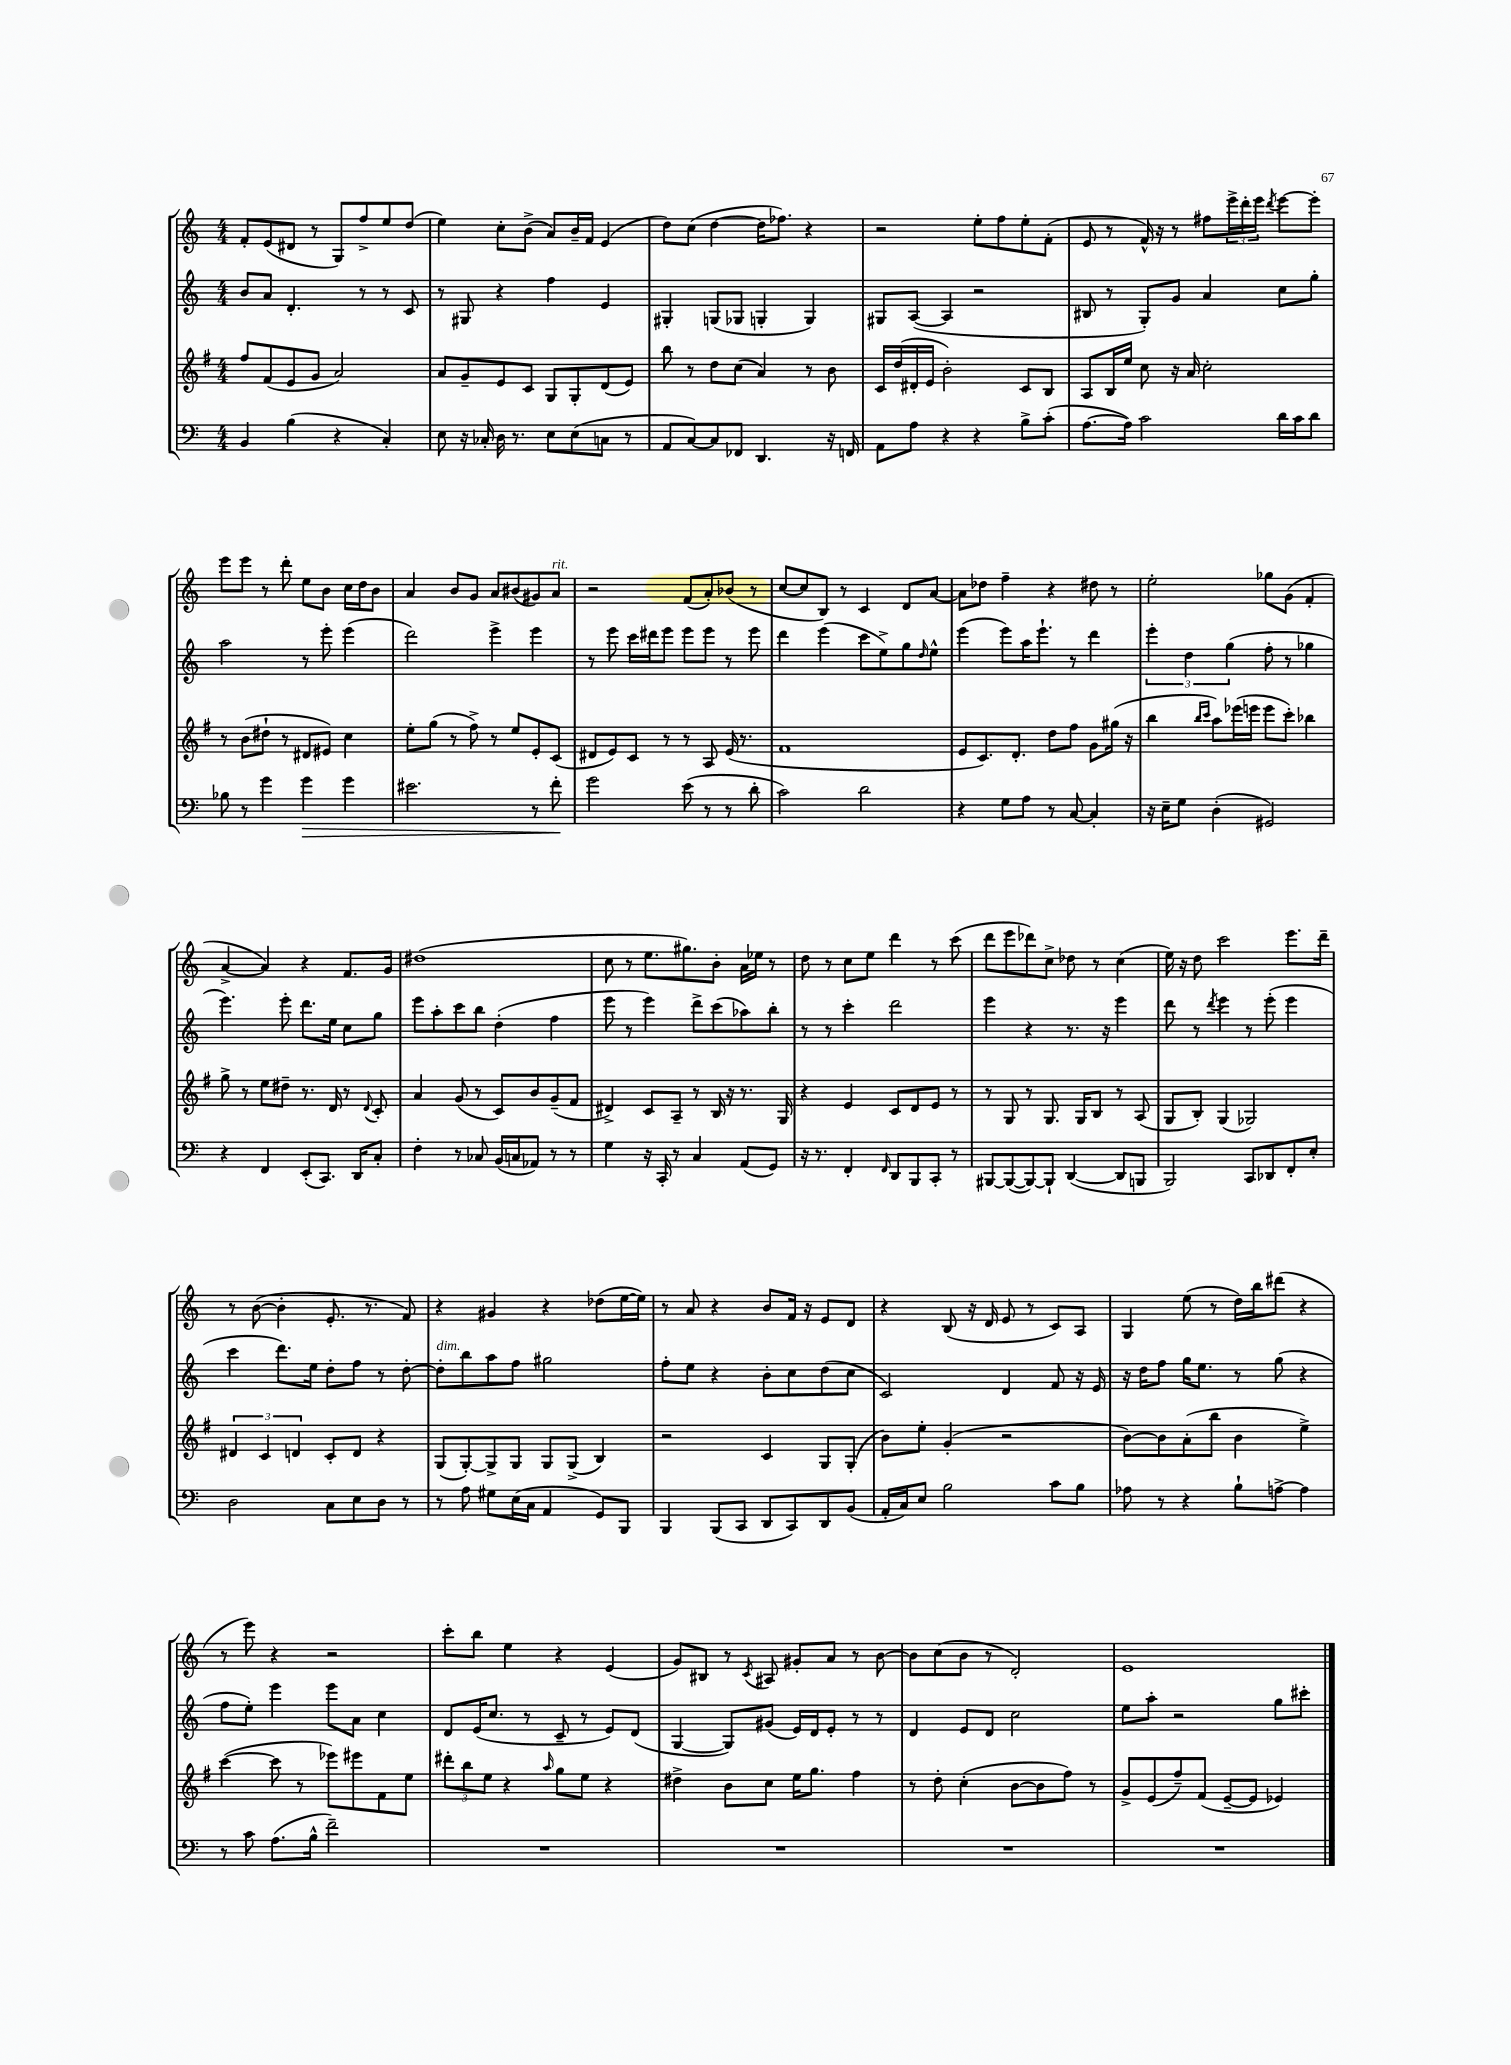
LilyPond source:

<<
\new StaffGroup <<
\new Staff = "s0" {
    \clef treble \key c \major \numericTimeSignature \time 4/4
    f'8-. e'8( dis'8 r8 g8) f''8-> e''8 d''8( |
    e''4) c''8-. b'8->( a'8) b'16-- f'16 e'4( |
    d''8) c''8( d''4~ d''16 fes''8.) r4 |
    r2 e''8-. f''8 e''8-. f'8-.( |
    e'8 r8 f'16-^) r16 r8 fis''8 \tuplet 3/2 { e'''16-> d'''16-. e'''16 } \acciaccatura { d'''8 } e'''8~ e'''8-. |
    e'''8 e'''8 r8 d'''8-. e''8 b'8 c''16 d''16 b'8 |
    a'4 b'8 g'8 a'8 bis'8( gis'8) a'8^\markup { \italic "rit." } |
    r2 f'8( a'8-.) bes'8( r8 |
    c''8~ c''8 b8) r8 c'4 d'8 a'8~ |
    a'8 des''8 f''4-- r4 dis''8 r8 |
    e''2-. ges''8 g'8( f'4-. |
    a'4~-> a'4) r4 f'8. g'16 |
    dis''1( |
    c''8 r8 e''8. gis''8.) b'8-. a'16 ees''16 r8 |
    d''8 r8 c''8 e''8 d'''4 r8 c'''8( |
    d'''8 e'''8 des'''8) c''8-> des''8 r8 c''4( |
    e''16) r16 d''8 c'''2 e'''8. d'''16-- |
    r8 b'8~( b'4-. e'8.-. r8. f'8) |
    r4 gis'4 r4 des''8( e''16~ e''16) |
    r8 a'8 r4 b'8 f'16 r16 e'8 d'8 |
    r4 b8( r16 d'16 e'8 r8 c'8) a8 |
    g4 e''8( r8 d''16) b''16 dis'''8( r4 |
    r8 e'''8) r4 r2 |
    c'''8-. b''8 e''4 r4 e'4( |
    g'8) bis8 r8 \acciaccatura { c'8 } ais8 gis'8-. a'8 r8 b'8~ |
    b'8 c''8( b'8 r8 d'2-.) |
    e'1 \bar "|." |
}
\new Staff = "s1" {
    \clef treble \key c \major \numericTimeSignature \time 4/4
    b'8 a'8 d'4.-. r8 r8 c'8 |
    r8 gis8 r4 f''4 e'4 |
    gis4-. g8( ges8 g4-. g4) |
    gis8 a8~( a4 r2 |
    bis8 r8 g8-.) g'8 a'4 c''8 g''8-. |
    a''2 r8 e'''8-. e'''4( |
    d'''2) e'''4-> e'''4 |
    r8 e'''8 c'''16 dis'''16 e'''8 e'''8 e'''8 r8 e'''8 |
    d'''4 e'''4( c'''8 e''8->) g''8 \grace { d''16 } e''8-^ |
    e'''4( e'''8) a''16 e'''8.-! r8 d'''4 |
    \tuplet 3/2 { e'''4-. d''4 g''4( } f''8-. r8 ges''4 |
    e'''4.) e'''8-. d'''8. e''16 c''8 g''8 |
    e'''8 a''8-. c'''8 b''8 d''4-.( f''4 |
    e'''8 r8 e'''4) d'''8-> c'''8( aes''8) b''8-. |
    r8 r8 c'''4-. d'''2 |
    e'''4 r4 r8. r16 e'''4 |
    d'''8 r8 \acciaccatura { d'''8 } e'''4 r8 e'''8-.( e'''4 |
    c'''4 d'''8.) e''16 d''8-. f''8 r8 d''8~-. |
    d''8-.^\markup { \italic "dim." } b''8 a''8 f''8 gis''2 |
    f''8-. e''8 r4 b'8-. c''8 d''8( c''8 |
    c'2) d'4 f'8 r16 e'16 |
    r16 d''16 f''8 g''16 e''8. r8 g''8( r4 |
    f''8 e''8-.) e'''4 e'''8 a'8 c''4 |
    d'8 e'16( c''8. r8 c'8-- r8 e'8) d'8( |
    g4~ g8) gis'8( e'16) d'16 e'8-. r8 r8 |
    d'4 e'8 d'8 c''2 |
    e''8 a''8-. r2 g''8 cis'''8-. \bar "|." |
}
\new Staff = "s2" {
    \clef treble \key g \major \numericTimeSignature \time 4/4
    fis''8 fis'8( e'8 g'8 a'2) |
    a'8 g'8-- e'8 c'8 g8 g8-. d'8( e'8) |
    b''8 r8 d''8 c''8( a'4) r8 b'8 |
    c'16 d''16( dis'16-. e'16 b'2-.) c'8 b8 |
    a8 b16 e''16 c''8 r16 a'16 c''2-. |
    r8 b'8( dis''8-! r8 dis'8 eis'8) c''4 |
    e''8-. g''8( r8 fis''8->) r8 e''8 e'8-. c'8( |
    dis'8 e'8) c'8 r8 r8 a8 e'16( r8. |
    fis'1 |
    e'8 c'8.) d'8.-. d''8 fis''8 g'8 gis''16( r16 |
    b''4 \grace { b''16 c'''16 } a''8) ees'''16( e'''16 e'''8 c'''8-.) bes''4 |
    g''8-> r8 e''8 dis''8-- r8. d'16 r8 \appoggiatura { d'8 } c'8-. |
    a'4 g'8( r8 c'8) b'8 g'8--( fis'8 |
    dis'4->) c'8 a8-- r8 b16 r16 r8. g16 |
    r4 e'4 c'8 d'8 e'8 r8 |
    r8 g8 r8 g8. g16 b8 r8 a8( |
    g8 b8-.) g4( ges2) |
    \tuplet 3/2 { dis'4 c'4 d'4 } c'8-. d'8 r4 |
    g8( g8~-.) g8-> g8 g8 g8->( b4) |
    r2 c'4 g8 g8-.( |
    b'8) e''8-. g'4-.( r2 |
    b'8~) b'8 a'8-.( b''8 b'4 e''4->) |
    c'''4~( c'''8 r8 ees'''8) eis'''8 fis'8 e''8 |
    \tuplet 3/2 { dis'''8-. b''8 e''8 } r4 \grace { a''16 } g''8 e''8 r4 |
    dis''4-> b'8 c''8 e''16 g''8. fis''4 |
    r8 d''8-. c''4-.( b'8~ b'8 fis''8) r8 |
    g'8-> e'8( fis''8--) fis'8( e'8~-- e'8 ees'4) \bar "|." |
}
\new Staff = "s3" {
    \clef bass \key c \major \numericTimeSignature \time 4/4
    b,4 b4( r4 c4-.) |
    e8 r16 ces16-. d16 r8. e8 e8( c8 r8 |
    a,8 c8~) c8 fes,8 d,4. r16 f,16 |
    a,8 a8 r4 r4 b8-> c'8-.( |
    a8.~ a16) c'2 d'16 c'16 d'8 |
    bes8 r8 g'4 g'4\> g'4 |
    eis'2. r8 f'8-.\! |
    g'2 e'8( r8 r8 d'8-. |
    c'2) d'2 |
    r4 g8 a8 r8 c8~ c4-. |
    r16 e16-- g8 d4-.( gis,2) |
    r4 f,4 e,8-.( c,8.) d,16 c8-. |
    f4-. r8 ces8 b,16( c16 aes,8) r8 r8 |
    g4 r16 c,16-. r8 c4 a,8( g,8) |
    r16 r8. f,4-. \grace { f,16 } d,8 b,,8 c,8-. r8 |
    bis,,8~ bis,,8~( bis,,8~) bis,,8-! d,4~( d,8 b,,8 |
    b,,2) c,8 des,8 f,8-. e8-. |
    d2 c8 e8 d8 r8 |
    r8 a8 gis8 e16( c16 a,4 g,8) b,,8 |
    b,,4 b,,8( c,8 d,8 c,8) d,8 b,8( |
    a,16-. c16) e8 b2 c'8 b8 |
    aes8 r8 r4 b8-! a8~-> a4 |
    r8 c'8 a8.( b16-^ f'2--) |
    R1 |
    R1 |
    R1 |
    R1 \bar "|." |
}
>>
>>
\layout { \context { \Score \remove "Bar_number_engraver" } }
